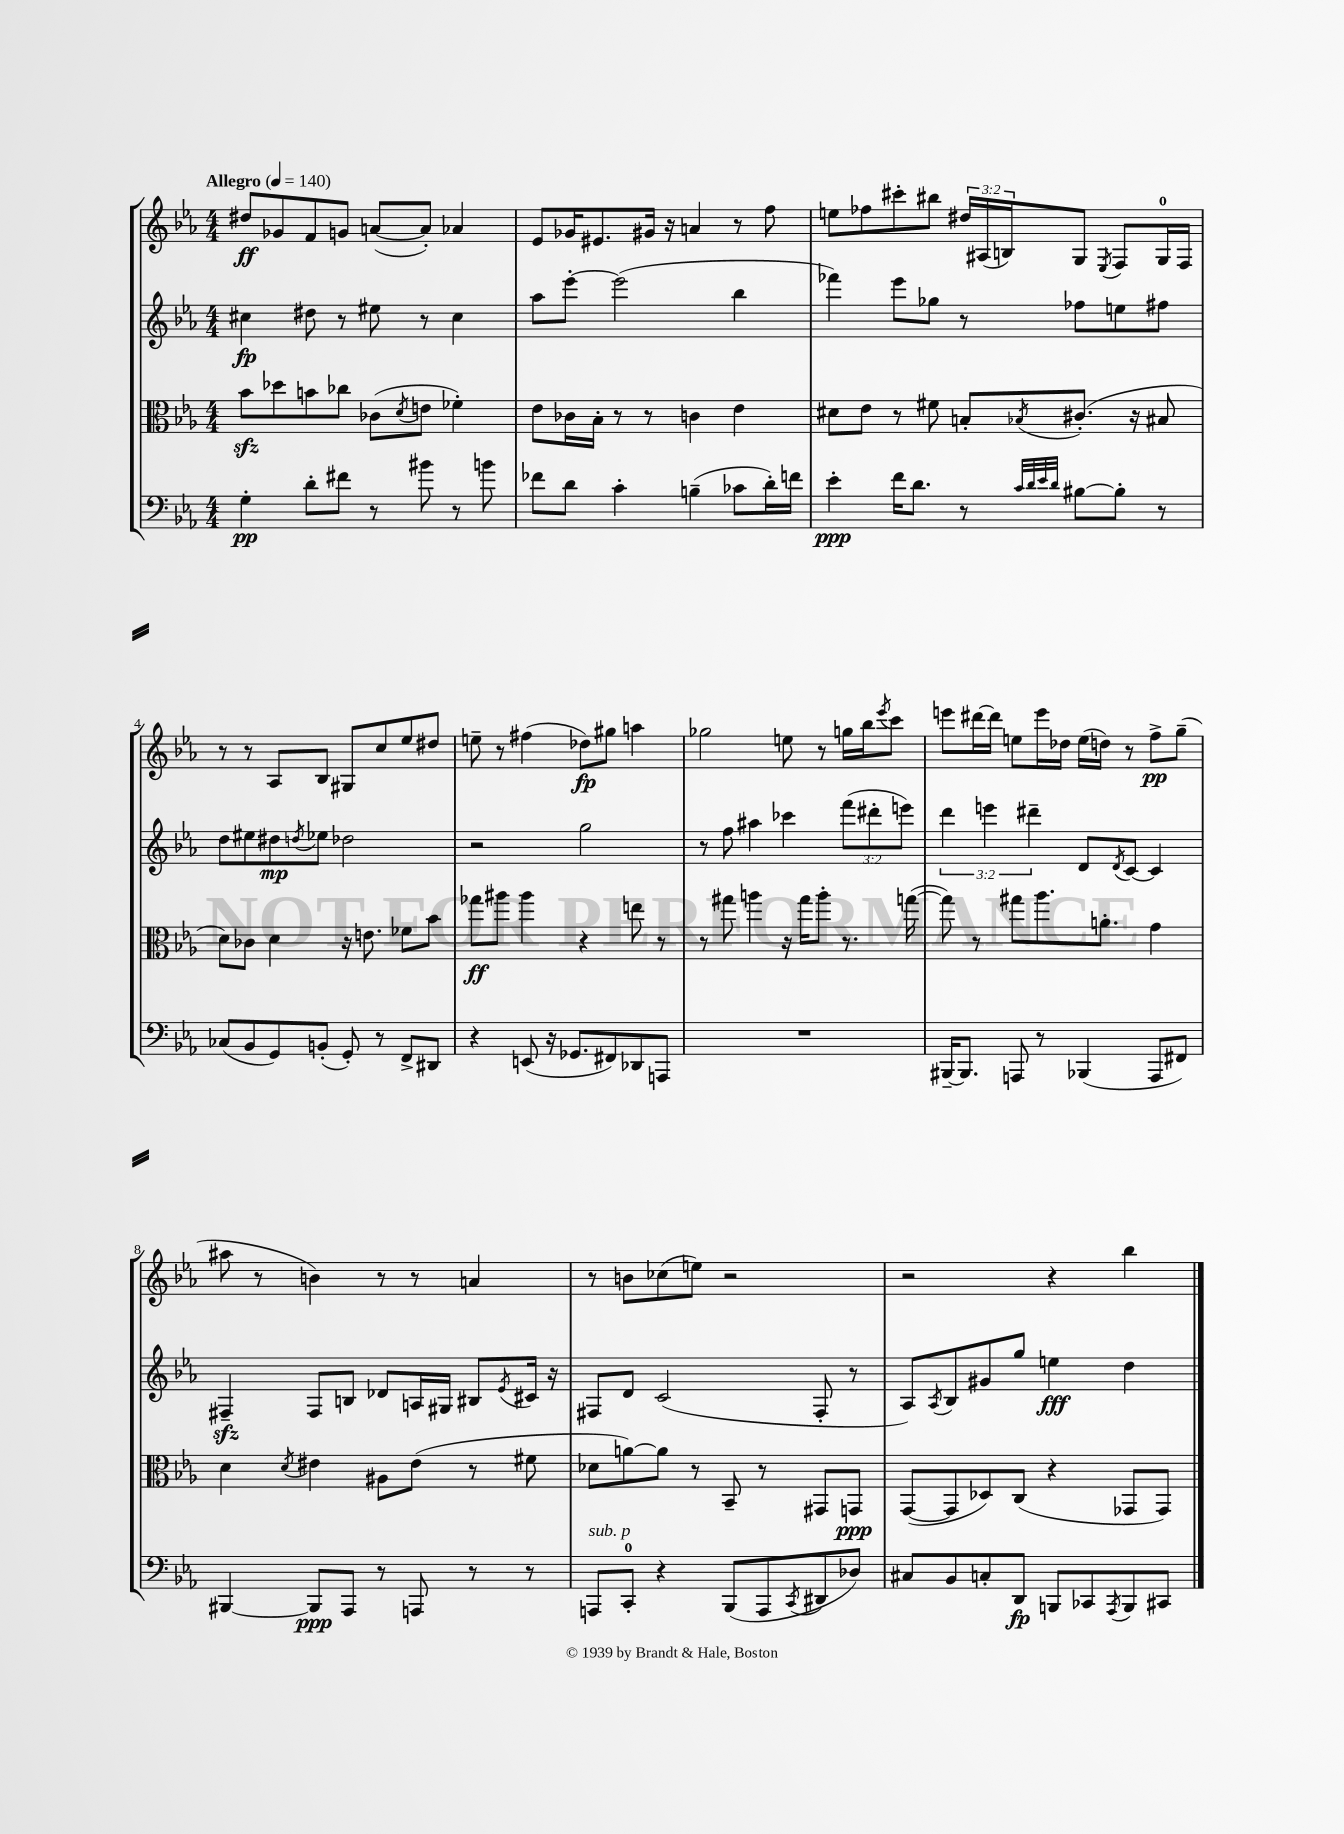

**kern	**kern	**kern	**kern
*staff4	*staff3	*staff2	*staff1
*clefF4	*clefC3	*clefG2	*clefG2
*k[b-e-a-]	*k[b-e-a-]	*k[b-e-a-]	*k[b-e-a-]
*M4/4	*M4/4	*M4/4	*M4/4
*MM140	*MM140	*MM140	*MM140
4G'\	8b-\L	4cc#\	8dd#/L
.	8dd-\	.	8g-/
8d'\L	8b\	8dd#\	8f/
8f#\J	8cc-\J	8r	8g/J
8r	(8c-\L	8ee#\	([8a/L
.	8qd/	.	.
8b#\	8e\J	8r	8a'/]J)
8r	4f-'\)	4cc#\	4a-/
8b\	.	.	.
=	=	=	=
8f-\L	8e-\L	8aa-\L	8e-/L
8d\J	16c-\L	[8eee-'\J	16g-/K
.	16B-'\JJ	.	8.e#/
4c'\	8r	(2eee-\]	.
.	8r	.	16g#/Jk
.	.	.	16r
(4B~\	4c\	.	4a/
8c-\L	4e-\	4bb-\	8r
16d'\L)	.	.	8ff\
16f\JJ	.	.	.
=	=	=	=
4e-'\	8d#\L	4fff-\)	8ee\L
.	8e-\J	.	8ff-\
16f\LK	8r	8eee-\L	8ccc#'\
8.d\J	.	.	.
.	8f#\	8gg-\J	8bb#\J
8r	8B'/L	8r	24dd#/LL
.	.	.	(24A#/
.	.	.	24B/J)
32qqc/LLL	.	.	.
32qqd/	.	.	.
32qqe-/	.	.	.
32qqd/JJJ	8qB-/	.	.
[8B#\L	(8.c#'/J	8ff-\L	8G/J
.	.	.	8qE-/
8B#'\]J	.	8ee\	8F/L
.	16r	.	.
8r	8B#/	8ff#\J	16G/L
.	.	.	16F/JJ
=	=	=	=
(8C-/L	8d\L)	8dd\L	8r
8BB-/	8c-\J	8ee#\	8r
8GG/)	4d\	8dd#\	8A-/L
.	.	8qdd/	.
(8BB'/J	.	8ee-\J	8B-/J
8GG'/)	16r	2dd-\	8G#/L
.	8.e\	.	.
8r	.	.	8cc/
8FF^/L	8f-\L	.	8ee-/
8DD#/J	8b-\J	.	8dd#/J
=	=	=	=
4r	8gg-\L	2r	8ee~\
.	8aa#\J	.	8r
(8EE/	4aa#\	.	(4ff#\
16r	.	.	.
8.GG-/L	.	.	.
.	4r	2gg\	8dd-\L)
8FF#/)	.	.	8gg#\J
8DD-/	8ee\	.	4aa\
8AAA/J	8r	.	.
=	=	=	=
1r	8r	8r	2gg-\
.	8gg#\	8ff\	.
.	4aa\	4aa#\	.
.	16r	4ccc-\	8ee\
.	16gg#\LK	.	.
.	8aa'\J	.	8r
.	8.r	(12fff\L	16gg\LL
.	.	.	16bb-\J
.	.	12ddd#'\	.
.	.	.	8qeee-/
.	.	.	8ccc\J
.	.	12eee\J)	.
.	([16gg\	.	.
=	=	=	=
[16BBB#~/LK	8gg\])	6ddd\	8eee\L
8.BBB#/]J	.	.	.
.	8r	.	[16ddd#\L
.	.	6eee\	.
.	.	.	16ddd#\]JJ
8AAA/	8gg#\L	.	8ee\L
.	.	6ddd#~\	.
8r	8.aa-\	.	16eee\L
.	.	.	16dd-\JJ
(4BBB-/	.	8d/L	(16ee\LL
.	8.a'\J	.	16dd\JJ)
.	.	8qd/	.
.	.	[8c/J	8r
8AAA/L	4g\	4c/]	8ff^\L
8FF#/J)	.	.	(8gg~\J
=	=	=	=
[4BBB#/	4d\	4F#~/	8aa#\
.	.	.	8r
.	8qd/	.	.
8BBB#/]L	4e#\	8F#/L	4b\)
8AAA-/J	.	8B/J	.
8r	8A#\L	8d-/L	8r
8AAA/	(8e#\J	16A/L	8r
.	.	16G#/JJ	.
8r	8r	8B#/L	4a/
.	.	8qe-/	.
8r	8f#\	16c#/Jk	.
.	.	16r	.
=	=	=	=
8AAA/L	8d-\L	8F#/L	8r
8CC'/J	[8a\)	8d/J	8b\L
4r	8a\]J	(2c/	(8cc-\
.	8r	.	8ee\J)
(8BBB-/L	8BB-~/	.	2r
8AAA/	8r	.	.
8qCC/	.	.	.
8DD#/	8GG#/L	8F#'/	.
8D-/J)	8GG/J	8r	.
=	=	=	=
8C#/L	([8GG/L	8A-/L)	2r
.	.	8qA-/	.
8BB-/	8GG/]	8B-/	.
8C'/	8D-/)	8g#/	.
8DD/J	(8C/J	8gg/J	.
8BBB/L	4r	4ee\	4r
8CC-/	.	.	.
8qAAA-/	.	.	.
8BBB/	8GG-/L	4dd\	4bb-\
8CC#/J	8GG-/J)	.	.
==	==	==	==
*-	*-	*-	*-
